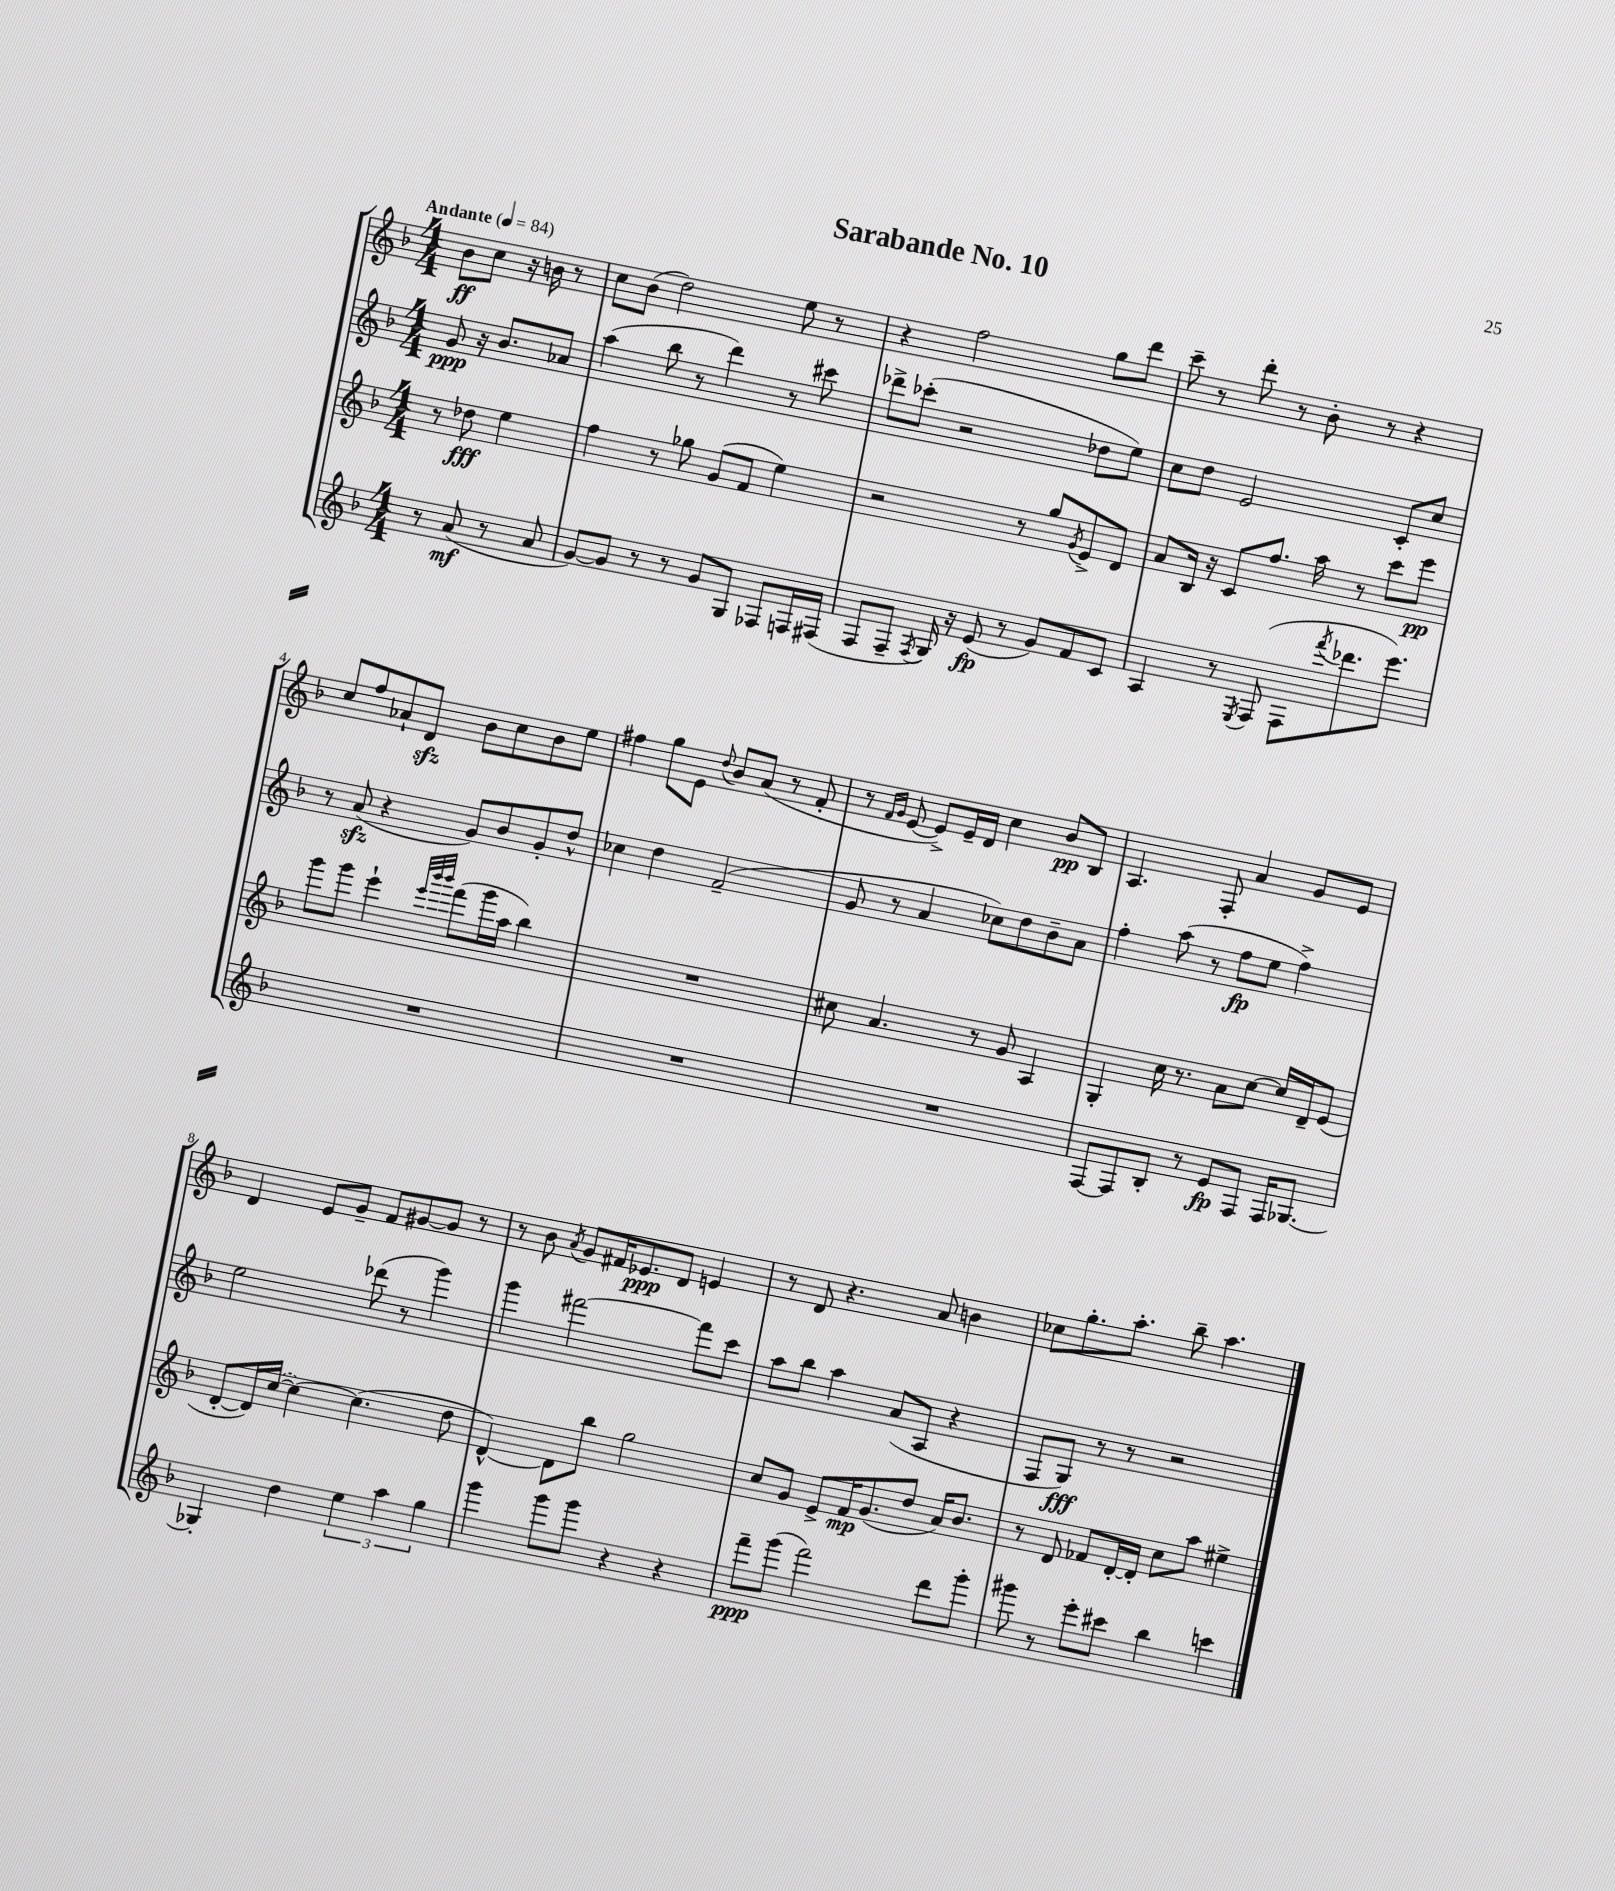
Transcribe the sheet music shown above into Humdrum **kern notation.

**kern	**dynam	**kern	**dynam	**kern	**dynam	**kern	**dynam
*part4	*part4	*part3	*part3	*part2	*part2	*part1	*part1
*staff4	*staff4	*staff3	*staff3	*staff2	*staff2	*staff1	*staff1
*clefG2	*	*clefG2	*	*clefG2	*	*clefG2	*
*k[b-]	*	*k[b-]	*	*k[b-]	*	*k[b-]	*
*M4/4	*	*M4/4	*	*M4/4	*	*M4/4	*
*MM84	*	*MM84	*	*MM84	*	*MM84	*
=	=	=	=	=	=	=	=
!	!	!	!	!	!	!LO:TX:a:B:t=Andante	!
8r	.	8r	.	8g/	ppp	8b-\L	ff
(8a/	mf	8dd-X\	fff	16r	.	8cc\J	.
.	.	.	.	8.b-/L	.	.	.
8r	.	4ee\	.	.	.	16r	.
.	.	.	.	.	.	16bn\	.
8a/	.	.	.	8a-X/J	.	8r	.
=1	=1	=1	=1	=1	=1	=1	=1
[8g/L)	.	4ff\	.	(4aa\	.	8cc\L	.
8g/J]	.	.	.	.	.	(8b-\J	.
8r	.	8r	.	8bb-\	.	2dd\)	.
8r	.	8gg-X\	.	8r	.	.	.
8g/L	.	(8g/L	.	4ddd\)	.	.	.
8G/J	.	8f/J	.	.	.	.	.
8F-X/L	.	4ee\)	.	8r	.	8ee\	.
16Fn/L	.	.	.	8ccc#X\	.	8r	.
(16F#X/JJ	.	.	.	.	.	.	.
=2	=2	=2	=2	=2	=2	=2	=2
8F/L	.	2r	.	8ddd-X^\L	.	4r	.
8F~/J	.	.	.	(8ccc-X'\J	.	.	.
8qF/	.	.	.	.	.	.	.
16G/)	.	.	.	2r	.	2ff\	.
16r	.	.	.	.	.	.	.
(8e/	fp	.	.	.	.	.	.
8r	.	8r	.	.	.	.	.
8g/L)	.	8gg/L	.	.	.	.	.
.	.	8qg/	.	.	.	.	.
8f/	.	8e^/	.	8dd-X\L	.	8gg\L	.
8c/J	.	8d/J	.	8ee\J)	.	8ddd\J	.
=3	=3	=3	=3	=3	=3	=3	=3
4A/	.	8a/L	.	8cc\L	.	8ccc~\	.
.	.	16B-/Jk	.	8dd\J	.	8r	.
.	.	16r	.	.	.	.	.
8r	.	8c/L	.	2e/	.	8ddd'\	.
8qE/	.	.	.	.	.	.	.
(8F/	.	8.ff/J	.	.	.	8r	.
8F\L	.	.	.	.	.	8b-'\	.
.	.	16aa\	.	.	.	.	.
8qfff/	.	.	.	.	.	.	.
8.ddd-X\	.	8r	.	.	.	8r	.
.	.	8ccc\L	.	8c'/L	.	4r	.
8.eee\J)	.	.	.	.	.	.	.
.	.	8eee\J	pp	8cc/J	.	.	.
!!LO:LB:g=z
=4	=4	=4	=4	=4	=4	=4	=4
1r	.	8ggg\L	.	8r	.	8cc/L	.
.	.	8ggg\J	.	(8azz/	.	8ff/	.
.	.	4eee`\	.	4r	.	8a-X`/	.
.	.	.	.	.	.	8dzz/J	.
.	.	32qqeee/LLL	.	.	.	.	.
.	.	32qqbbb-/	.	.	.	.	.
.	.	32qqbbb-/JJJ	.	.	.	.	.
.	.	(8fff\L	.	8g/L)	.	8b-\L	.
.	.	16ggg\L	.	8b-/	.	8cc\	.
.	.	16aa\JJ	.	.	.	.	.
.	.	4bb-\)	.	8g'/	.	8b-\	.
.	.	.	.	8dd^^/J	.	8ee\J	.
=5	=5	=5	=5	=5	=5	=5	=5
1r	.	1r	.	4cc-X\	.	4ff#X\	.
.	.	.	.	4dd\	.	8gg\L	.
.	.	.	.	.	.	8e\J	.
.	.	.	.	.	.	8qqdd/	.
.	.	.	.	(2f~/	.	8b-/L	.
.	.	.	.	.	.	(8a/J	.
.	.	.	.	.	.	8r	.
.	.	.	.	.	.	8f'/	.
=6	=6	=6	=6	=6	=6	=6	=6
1r	.	8cc#X\	.	8g/	.	8r	.
.	.	.	.	.	.	16qqf/LL	.
.	.	.	.	.	.	16qqg/JJ	.
.	.	4.a/	.	8r	.	[8e/	.
.	.	.	.	4a/	.	8e^/L])	.
.	.	.	.	.	.	16e~/L	.
.	.	.	.	.	.	16d/JJ	.
.	.	8r	.	8cc-X\L)	.	4cc\	.
.	.	8g/	.	8dd\	.	.	.
.	.	4A/	.	8b-~\	.	8b-/L	pp
.	.	.	.	8a\J	.	8B-/J	.
=7	=7	=7	=7	=7	=7	=7	=7
[8F/L	.	4G'/	.	4ff'\	.	4.A/	.
8F/]	.	.	.	.	.	.	.
8B-'/J	.	16cc\	.	(8aa\	.	.	.
.	.	8.r	.	.	.	.	.
8r	.	.	.	8r	.	8F'/	.
8e/L	fp	8a\L	.	8ff\L	fp	4a/	.
8F/J	.	[8cc\J	.	8ee\J	.	.	.
16F/KL	.	16cc/LL]	.	4ff^\)	.	8g/L	.
[8.G-X/J	.	16d~/J	.	.	.	.	.
.	.	(8e/J	.	.	.	8e/J	.
!!LO:LB:g=z
=8	=8	=8	=8	=8	=8	=8	=8
4G-X'/]	.	[8d'/L	.	2ee\	.	4d/	.
.	.	16d/L])	.	.	.	.	.
.	.	([16cc/JJ	.	.	.	.	.
4dd\	.	4cc\_)	.	.	.	8e/L	.
.	.	.	.	.	.	8g~/J	.
6ee\	.	(4.cc\]	.	(8ddd-X\	.	8f/L	.
.	.	.	.	8r	.	[8g#X/	.
6aa\	.	.	.	.	.	.	.
.	.	.	.	4ggg\)	.	8g#/J]	.
6gg\	.	.	.	.	.	.	.
.	.	8dd\	.	.	.	8r	.
=9	=9	=9	=9	=9	=9	=9	=9
4ggg\	.	[4d^^/)	.	4ggg\	.	8r	.
.	.	.	.	.	.	8b-\	.
.	.	.	.	.	.	8qa/	.
8ggg\L	.	8d\L]	.	[2fff#X\	.	8g/L	.
8ggg\J	.	8bb-\J	.	.	.	16f#X/K	.
.	.	.	.	.	.	8.e-X/	ppp
4r	.	2gg\	.	.	.	.	.
.	.	.	.	.	.	8d/J	.
4r	.	.	.	8fff#\L]	.	4en/	.
.	.	.	.	8ccc\J	.	.	.
=10	=10	=10	=10	=10	=10	=10	=10
8fff~\L	ppp	8cc/L	.	8aa\L	.	8r	.
(8ggg\J	.	8g/J	.	8bb-\J	.	8d/	.
2fff\)	.	8e^/L	.	4aa\	.	4.r	.
.	.	16f/K	mp	.	.	.	.
.	.	(8.g/	.	.	.	.	.
.	.	.	.	(8a/L	.	.	.
.	.	8dd/J	.	8A/J	.	8a/	.
8ddd\L	.	16a/KL)	.	4r	.	4bn\	.
.	.	8.b-/J	.	.	.	.	.
8ggg'\J	.	.	.	.	.	.	.
=11	=11	=11	=11	=11	=11	=11	=11
8ggg#X\	.	8r	.	8F/L	.	8cc-X\L	.
8r	.	8d/	.	8G/J)	fff	8.gg'\	.
8eee'\L	.	8f-X/L	.	8r	.	.	.
.	.	.	.	.	.	8.aa'\J	.
8ccc#X\J	.	[16d'/L	.	8r	.	.	.
.	.	16d'/JJ]	.	.	.	.	.
4bb-\	.	8cc\L	.	2r	.	8bb-~\	.
.	.	8aa\J	.	.	.	4.aa\	.
4cccn\	.	4ee#X^\	.	.	.	.	.
==	==	==	==	==	==	==	==
*-	*-	*-	*-	*-	*-	*-	*-
